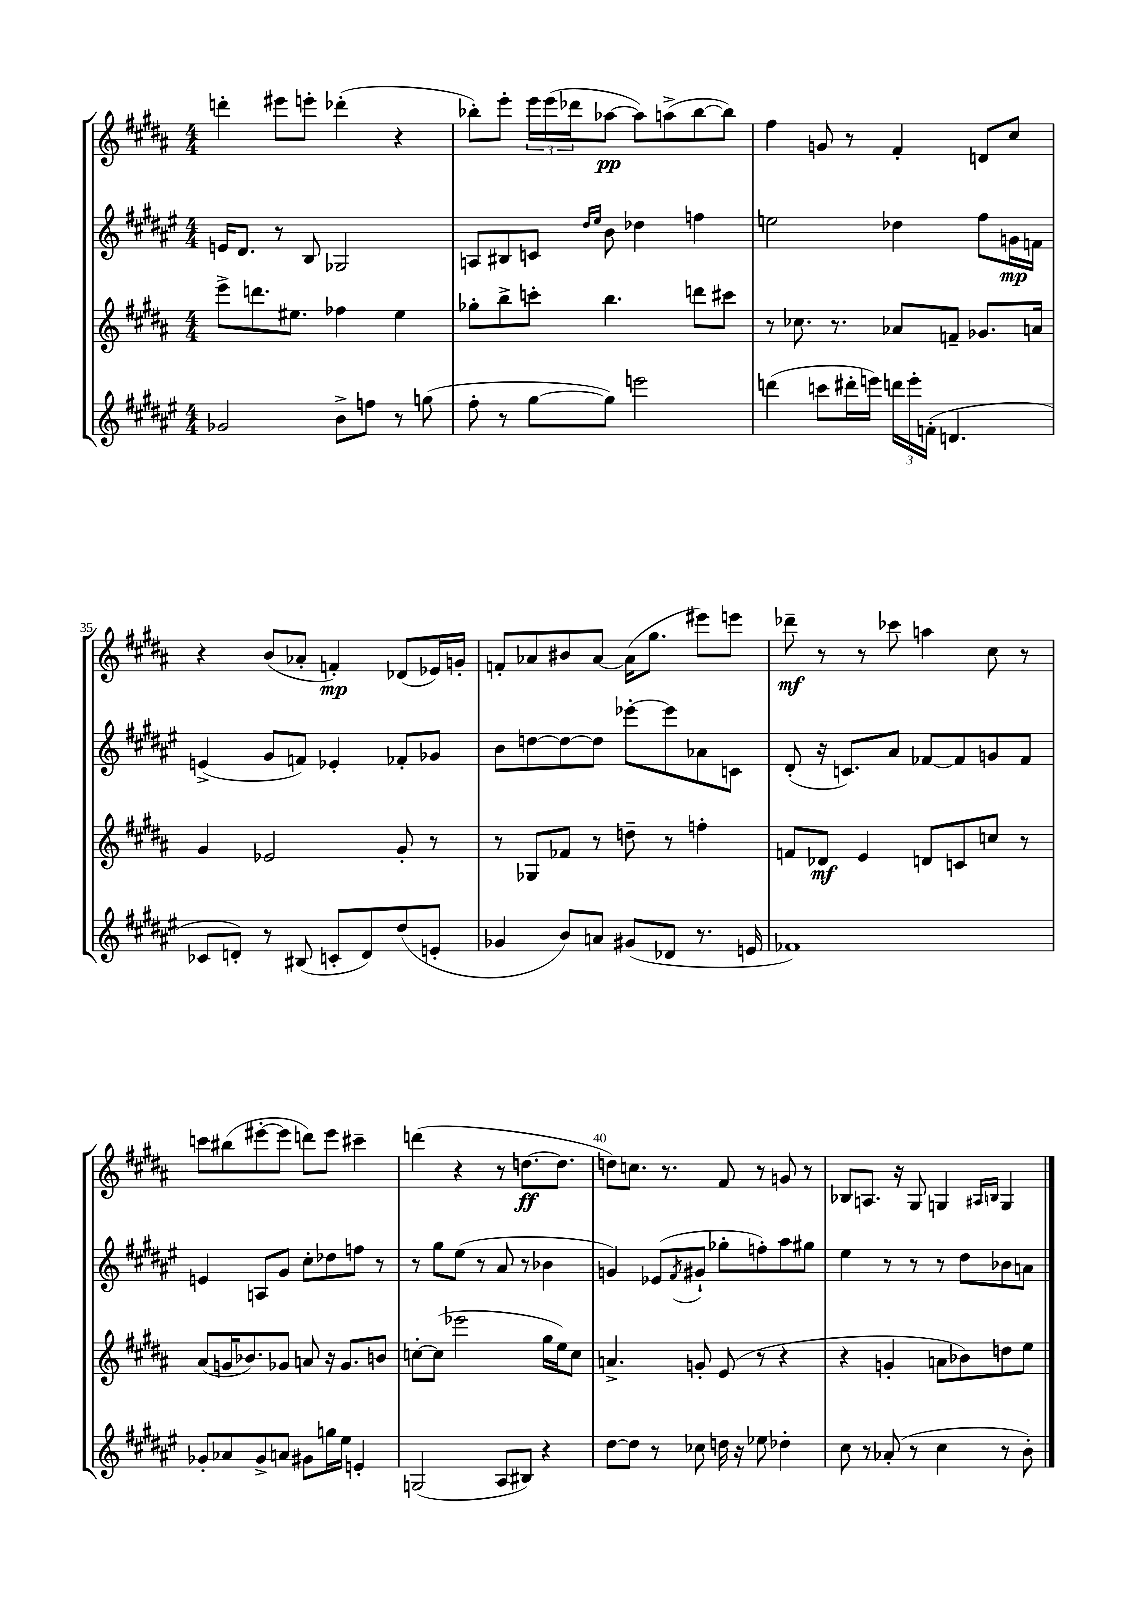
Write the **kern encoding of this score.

**kern	**kern	**kern	**kern
*staff4	*staff3	*staff2	*staff1
*clefG2	*clefG2	*clefG2	*clefG2
*k[f#c#g#d#a#e#]	*k[f#c#g#d#a#]	*k[f#c#g#d#a#e#]	*k[f#c#g#d#a#]
*M4/4	*M4/4	*M4/4	*M4/4
2g-	8eee^	16e	4ddd'
.	.	8.d#	.
.	8.ddd	.	.
.	.	8r	8eee#
.	8.ee#	.	.
.	.	8B	8eee'
8b^	4ff-	2G-	(4ddd-'
8ff	.	.	.
8r	4ee#	.	4r
(8gg	.	.	.
=	=	=	=
8ff#'	8gg-'	8A	8bb-')
8r	8bb^	8B#	8eee'
[8gg#	8ccc'	8c	24eee
.	.	.	(24eee
.	.	.	24ddd-
.	.	16qqdd#	.
.	.	16qqee#	.
8gg#])	4.bb	8b	[8aa-
2eee	.	4dd-	8aa-])
.	.	.	(8aa^
.	8ddd	4ff	[8bb-
.	8ccc#	.	8bb-])
=	=	=	=
(4ddd	8r	2ee	4ff#
.	8.cc-	.	.
8ccc	.	.	8g
.	8.r	.	.
16ddd#'	.	.	8r
16eee)	.	.	.
24ddd	8a-	4dd-	4f#'
24eee'	.	.	.
(24f'	.	.	.
4.d	8f~	.	.
.	8.g-	8ff#	8d
.	.	16g	8cc#
.	16a	16f	.
=	=	=	=
8c-	4g#	(4e^	4r
8d')	.	.	.
8r	2e-	8g#	(8b
(8B#	.	8f)	8a-'
8c'	.	4e-'	4f')
8d)	.	.	.
(8dd#	8g#'	8f-'	(8d-
8e'	8r	8g-	16e-)
.	.	.	16g'
=	=	=	=
4g-	8r	8b	8f'
.	8G-	[8dd	8a-
8b)	8f-	8dd_	8b#
8a	8r	8dd]	[8a-
(8g#	8dd~	[8eee-'	(16a-]
.	.	.	8.gg#
8d-	8r	8eee-]	.
8.r	4ff'	8a-	8eee#)
.	.	8c	8eee
16e	.	.	.
=	=	=	=
1f-)	8f	(8d#'	8ddd-~
.	8d-	16r	8r
.	.	8.c)	.
.	4e	.	8r
.	.	8a#	8ccc-
.	8d	[8f-	4aa
.	8c	8f-]	.
.	8cc	8g	8cc#
.	8r	8f-	8r
=	=	=	=
8g-'	(8a#	4e	8ccc
8a-	16g	.	(8bb#
.	8.b-)	.	.
8g-^	.	8A	[8eee#'
8a	8g-	8g#	8eee#]
8g#	8a	8cc#'	8ddd)
16gg	16r	8dd-	8eee#
16ee#	8.g-	.	.
4e'	.	8ff	4ccc#~
.	8b	8r	.
=	=	=	=
(2G	[8cc'	8r	(4ddd
.	(8cc]	8gg#	.
.	2eee-	(8ee#	4r
.	.	8r	.
8A#	.	8a#	8r
8B#)	.	8r	[8.dd
4r	16gg#	4b-	.
.	16ee)	.	8.dd]
.	8cc	.	.
=	=	=	=
[8dd#	4.a^	4g)	8dd)
8dd#]	.	.	8.cc
8r	.	(8e-	.
.	.	.	8.r
.	.	8qf#	.
8cc-	8g'	8g#`	.
16dd	(8e	8gg-'	8f#
16r	.	.	.
8ee-	8r	8ff')	8r
4dd-'	4r	8aa#	8g
.	.	8gg#	8r
=	=	=	=
8cc#	4r	4ee#	8B-
8r	.	.	8.A
(8a-'	4g'	8r	.
.	.	.	16r
8r	.	8r	8G#
4cc#	8a	8r	4G
.	8b-)	8dd#	.
.	.	.	16qqA#
.	.	.	16qqB
8r	8dd	8b-	4G
8b')	8ee	8a	.
==	==	==	==
*-	*-	*-	*-
